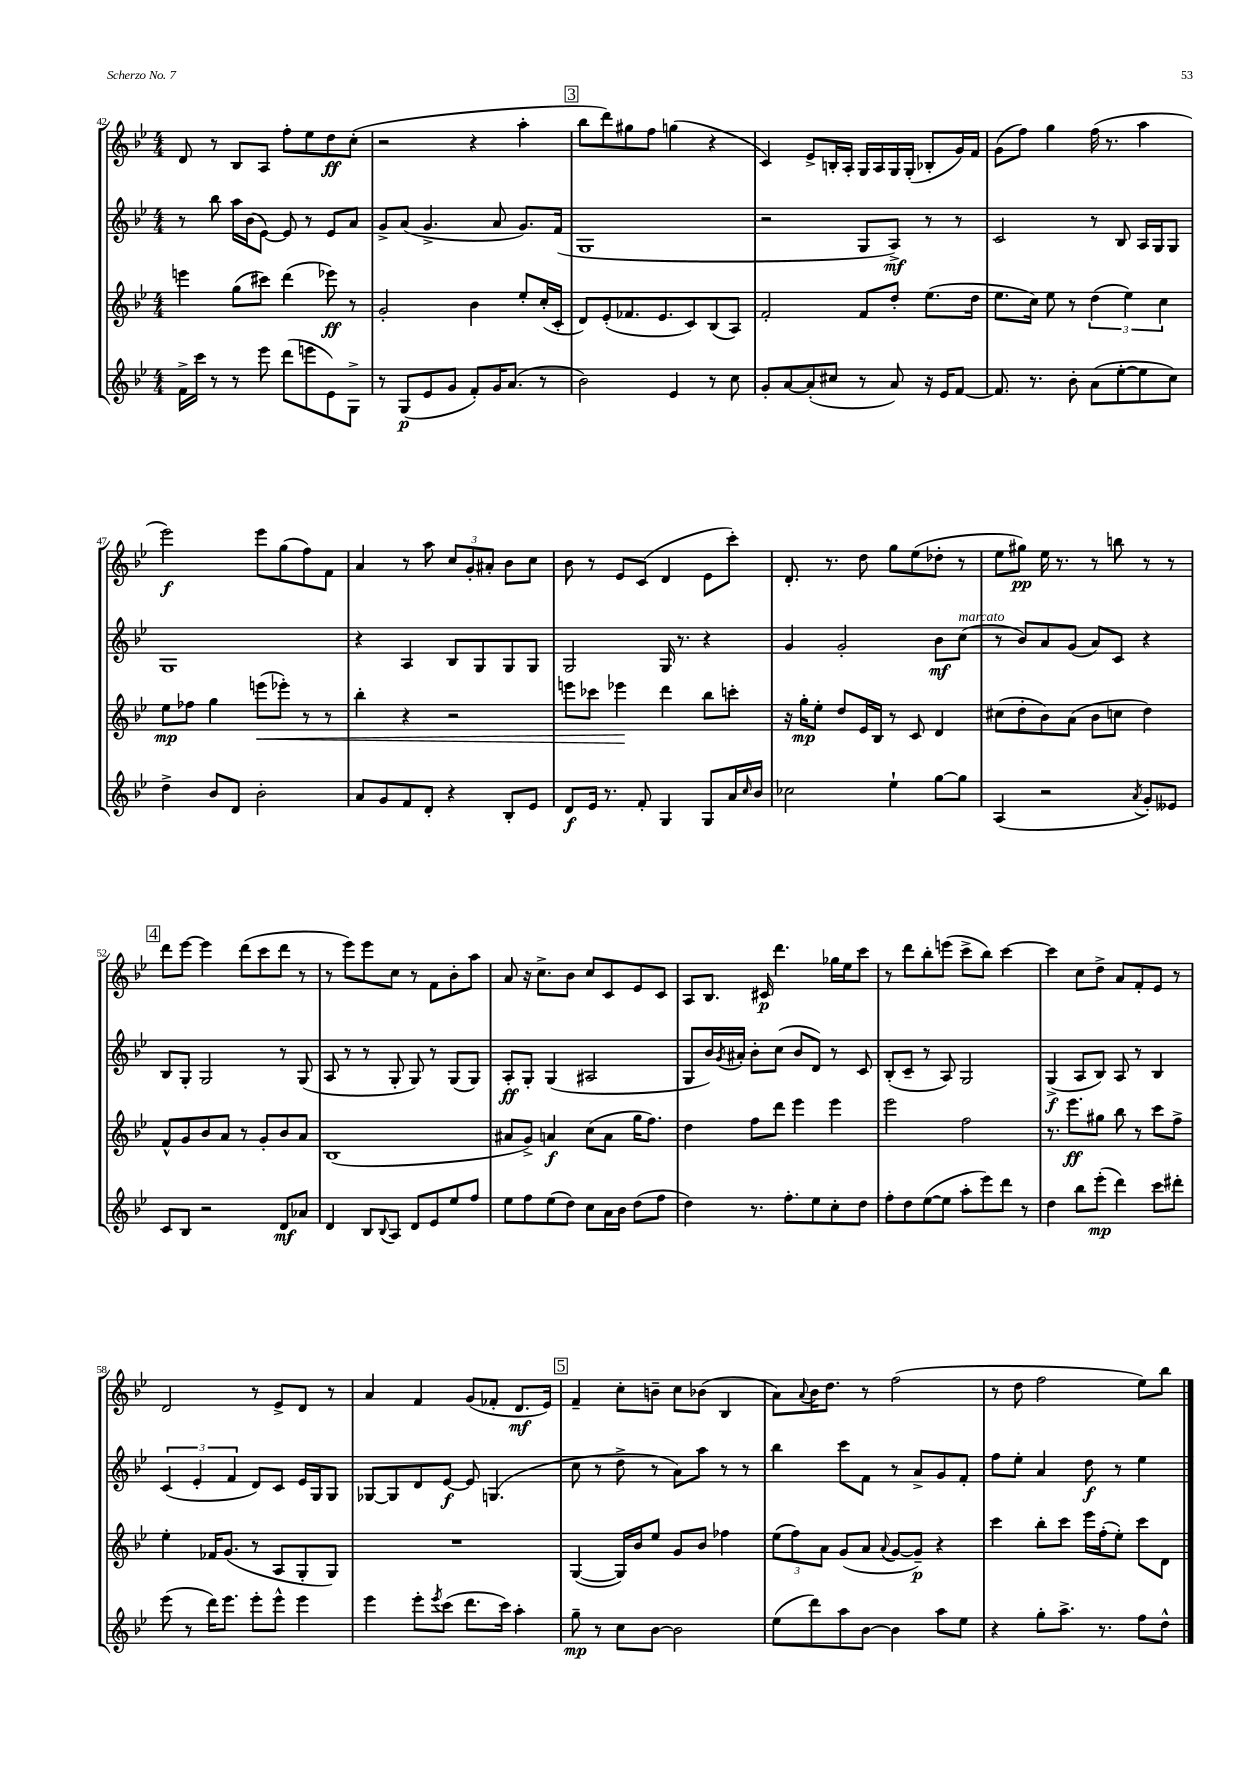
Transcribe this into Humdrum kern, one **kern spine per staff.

**kern	**dynam	**kern	**dynam	**kern	**dynam	**kern	**dynam
*part4	*part4	*part3	*part3	*part2	*part2	*part1	*part1
*staff4	*staff4	*staff3	*staff3	*staff2	*staff2	*staff1	*staff1
*clefG2	*	*clefG2	*	*clefG2	*	*clefG2	*
*k[b-e-]	*	*k[b-e-]	*	*k[b-e-]	*	*k[b-e-]	*
*M4/4	*	*M4/4	*	*M4/4	*	*M4/4	*
=42	=42	=42	=42	=42	=42	=42	=42
16f^\LL	.	4eeen\	.	8r	.	8d/	.
16ccc\JJ	.	.	.	.	.	.	.
8r	.	.	.	8bb-\	.	8r	.
8r	.	(8gg\L	.	16aa\LL	.	8B-/L	.
.	.	.	.	(16b-\J	.	.	.
8eee-\	.	8ccc#X\J)	.	[8e-\J)	.	8A/J	.
(8ddd\L	.	(4ddd\	.	8e-/]	.	8ff'\L	.
8eeen\	.	.	.	8r	.	8ee-\	.
8e-\)	.	8eee-X\)	ff	8e-/L	.	8dd\	ff
8G^\J	.	8r	.	8a/J	.	(8cc'\J	.
=43	=43	=43	=43	=43	=43	=43	=43
8r	.	2g'/	.	8g^/L	.	2r	.
(8G/L	p	.	.	(8a/J	.	.	.
8e-/	.	.	.	4.g^/	.	.	.
8g/J	.	.	.	.	.	.	.
8f'/L)	.	4b-\	.	.	.	4r	.
16g/K	.	.	.	8a/	.	.	.
(8.a/J	.	.	.	.	.	.	.
.	.	8ee-'/L	.	8.g/L)	.	4aa'\	.
8r	.	(16cc'/L	.	.	.	.	.
.	.	16c'/JJ	.	(16f/Jk	.	.	.
!!LO:REH:place=s1:t=3
=44	=44	=44	=44	=44	=44	=44	=44
2b-\)	.	8d/L)	.	1G	.	8bb-\L	.
.	.	(8e-'/	.	.	.	8ddd\)	.
.	.	8.f-X/	.	.	.	8gg#X\	.
.	.	.	.	.	.	8ff\J	.
.	.	8.e-/	.	.	.	.	.
4e-/	.	.	.	.	.	(4ggn\	.
.	.	8c/)	.	.	.	.	.
8r	.	(8B-/	.	.	.	4r	.
8cc\	.	8A/J)	.	.	.	.	.
=45	=45	=45	=45	=45	=45	=45	=45
8g'/L	.	2f'/	.	2r	.	4c/)	.
[8a/	.	.	.	.	.	.	.
(8a'/]	.	.	.	.	.	8e-^/L	.
8cc#X/J	.	.	.	.	.	16Bn'/L	.
.	.	.	.	.	.	16A'/JJ	.
8r	.	8f/L	.	8G/L	.	16G/LL	.
.	.	.	.	.	.	16A/	.
8a/)	.	8dd'/J	.	8A^/J)	mf	16G/	.
.	.	.	.	.	.	(16G'/JJ	.
16r	.	(8.ee-\L	.	8r	.	8B-X'/L	.
16e-/KL	.	.	.	.	.	.	.
[8f/J	.	.	.	8r	.	16g/L)	.
.	.	16dd\Jk	.	.	.	16f/JJ	.
=46	=46	=46	=46	=46	=46	=46	=46
8.f/]	.	8.ee-\L	.	2c/	.	(8g\L	.
.	.	.	.	.	.	8ff\J)	.
8.r	.	16cc\Jk)	.	.	.	.	.
.	.	8ee-\	.	.	.	4gg\	.
8b-'\	.	8r	.	.	.	.	.
(8a\L	.	(6dd\	.	8r	.	(16ff\	.
.	.	.	.	.	.	8.r	.
[8ee-'\	.	.	.	8B-/	.	.	.
.	.	6ee-\)	.	.	.	.	.
8ee-\]	.	.	.	16A/LL	.	4aa\	.
.	.	.	.	16G/J	.	.	.
.	.	6cc\	.	.	.	.	.
8cc\J)	.	.	.	8G/J	.	.	.
!!LO:LB:g=z
=47	=47	=47	=47	=47	=47	=47	=47
4dd^\	.	8ee-\L	mp	1G	.	2eee-\)	f
.	.	8ff-X\J	.	.	.	.	.
8b-/L	.	4gg\	.	.	.	.	.
8d/J	.	.	.	.	.	.	.
!	!	!	!LO:HP:b	!	!	!	!
2b-'\	.	(8eeen\L	<	.	.	8eee-\L	.
.	.	8eee-X'\J)	.	.	.	(8gg\	.
.	.	8r	.	.	.	8ff\)	.
.	.	8r	.	.	.	8f\J	.
=48	=48	=48	=48	=48	=48	=48	=48
8a/L	.	4bb-'\	.	4r	.	4a/	.
8g/	.	.	.	.	.	.	.
8f/	.	4r	.	4A/	.	8r	.
8d'/J	.	.	.	.	.	8aa\	.
4r	.	2r	.	8B-/L	.	12cc/L	.
.	.	.	.	.	.	12g'/	.
.	.	.	.	8G/	.	.	.
.	.	.	.	.	.	12a#X'/J	.
8B-'/L	.	.	.	8G/	.	8b-\L	.
8e-/J	.	.	.	8G/J	.	8cc\J	.
=49	=49	=49	=49	=49	=49	=49	=49
8d/L	f	8eeen\L	.	2G/	.	8b-\	.
16e-/Jk	.	8ccc-X\J	.	.	.	8r	.
8.r	.	.	.	.	.	.	.
.	.	4eee-X\	.	.	.	8e-/L	.
8f'/	.	.	.	.	.	(8c/J	.
4G/	.	4ddd\	[	16G/	.	4d/	.
.	.	.	.	8.r	.	.	.
8G/L	.	8bb-\L	.	4r	.	8e-\L	.
16a/L	.	8cccn'\J	.	.	.	8ccc'\J)	.
16qqcc/	.	.	.	.	.	.	.
16b-/JJ	.	.	.	.	.	.	.
=50	=50	=50	=50	=50	=50	=50	=50
2cc-X\	.	16r	.	4g/	.	8.d'/	.
.	.	16gg'\KL	mp	.	.	.	.
.	.	8ee-'\J	.	.	.	.	.
.	.	.	.	.	.	8.r	.
.	.	8dd/L	.	2g'/	.	.	.
.	.	16e-/L	.	.	.	8dd\	.
.	.	16B-/JJ	.	.	.	.	.
4ee-`\	.	8r	.	.	.	8gg\L	.
.	.	8c/	.	.	.	(8ee-\	.
[8gg\L	.	4d/	.	8b-\L	mf	8dd-X'\J	.
!	!	!	!	!LO:TX:a:i:t=marcato	!	!	!
8gg\J]	.	.	.	(8cc\J	.	8r	.
=51	=51	=51	=51	=51	=51	=51	=51
(4A/	.	(8cc#X\L	.	8r	.	8ee-\L	.
.	.	8dd'\	.	8b-/L)	.	8gg#X\J)	pp
2r	.	8b-\)	.	8a/	.	16ee-\	.
.	.	.	.	.	.	8.r	.
.	.	(8a\J	.	(8g/J	.	.	.
.	.	8b-\L	.	8a/L)	.	8r	.
.	.	8ccn\J	.	8c/J	.	8bbn\	.
8qa/	.	.	.	.	.	.	.
8g'/L)	.	4dd\)	.	4r	.	8r	.
8e--X/J	.	.	.	.	.	8r	.
!!LO:LB:g=z
!!LO:REH:place=s1:t=4
=52	=52	=52	=52	=52	=52	=52	=52
8c/L	.	8f^^/L	.	8B-/L	.	8ddd\L	.
8B-/J	.	8g/	.	8G'/J	.	[8eee-\J	.
2r	.	8b-/	.	2G/	.	4eee-\]	.
.	.	8a/J	.	.	.	.	.
.	.	8r	.	.	.	(8ddd\L	.
.	.	8g'/L	.	.	.	8ccc\	.
8d/L	mf	8b-/	.	8r	.	8ddd\J	.
8a-X/J	.	8a/J	.	(8G/	.	8r	.
=53	=53	=53	=53	=53	=53	=53	=53
4d/	.	(1B-	.	8A/	.	8r	.
.	.	.	.	8r	.	8eee-\L)	.
8B-/L	.	.	.	8r	.	8eee-\	.
8qqB-/	.	.	.	.	.	.	.
8A/J	.	.	.	8G'/	.	8cc\J	.
8d/L	.	.	.	8G/)	.	8r	.
8e-/	.	.	.	8r	.	8f\L	.
8ee-/	.	.	.	(8G/L	.	8b-'\	.
8ff/J	.	.	.	8G/J)	.	8aa\J	.
=54	=54	=54	=54	=54	=54	=54	=54
8ee-\L	.	8a#X/L	.	8A'/L	ff	8a/	.
8ff\	.	8g^/J)	.	8G'/J	.	16r	.
.	.	.	.	.	.	8.cc^\L	.
(8ee-\	.	4an/	f	(4G/	.	.	.
8dd\J)	.	.	.	.	.	8b-\J	.
8cc\L	.	(8cc\L	.	2A#X/	.	8cc/L	.
16a\L	.	8a\J	.	.	.	8c/	.
16b-\JJ	.	.	.	.	.	.	.
(8dd\L	.	16gg\KL	.	.	.	8e-/	.
.	.	8.ff\J)	.	.	.	.	.
8ff\J	.	.	.	.	.	8c/J	.
=55	=55	=55	=55	=55	=55	=55	=55
4dd\)	.	4dd\	.	8G/L	.	8A/L	.
.	.	.	.	16b-/L)	.	8.B-/J	.
.	.	.	.	8qg/	.	.	.
.	.	.	.	16a#X'/JJ	.	.	.
8.r	.	8ff\L	.	8b-'\L	.	.	.
.	.	.	.	.	.	16c#X/	p
.	.	8ddd\J	.	(8cc\J	.	4.ddd\	.
8.ff'\L	.	.	.	.	.	.	.
.	.	4eee-\	.	8b-/L	.	.	.
8ee-\	.	.	.	8d/J)	.	.	.
8cc'\	.	4eee-\	.	8r	.	16gg-X\LL	.
.	.	.	.	.	.	16ee-\J	.
8dd\J	.	.	.	8c/	.	8ccc\J	.
=56	=56	=56	=56	=56	=56	=56	=56
8ff'\L	.	2eee-\	.	(8B-'/L	.	8r	.
8dd\	.	.	.	8c~/J	.	8ddd\L	.
([8ee-\	.	.	.	8r	.	8bb-'\	.
8ee-\J]	.	.	.	8A/)	.	(8eeen\J	.
8aa'\L	.	2ff\	.	2G/	.	8ccc^\L	.
8eee-\)	.	.	.	.	.	8bb-\J)	.
8ddd\J	.	.	.	.	.	[4ccc\	.
8r	.	.	.	.	.	.	.
=57	=57	=57	=57	=57	=57	=57	=57
4dd\	.	8.r	.	(4G^/	f	4ccc\]	.
.	.	8.eee-\L	ff	.	.	.	.
8bb-\L	.	.	.	8A/L	.	8cc\L	.
(8eee-'\J	mp	8gg#X\J	.	8B-/J)	.	8dd^\J	.
4ddd\)	.	8bb-\	.	8A/	.	8a/L	.
.	.	8r	.	8r	.	8f'/	.
8ccc\L	.	8ccc\L	.	4B-/	.	8e-/J	.
8ddd#X'\J	.	8ff^\J	.	.	.	8r	.
!!LO:LB:g=z
=58	=58	=58	=58	=58	=58	=58	=58
(8eee-\	.	4ee-'\	.	(6c/	.	2d/	.
8r	.	.	.	.	.	.	.
.	.	.	.	6e-'/	.	.	.
16ddd\KL)	.	16f-X/KL	.	.	.	.	.
8.eee-\J	.	(8.g/J	.	.	.	.	.
.	.	.	.	6f/	.	.	.
8eee-'\L	.	8r	.	8d/L)	.	8r	.
8eee-^^\J	.	8A/L	.	8c/J	.	8e-^/L	.
4eee-\	.	8G'/	.	16e-/LL	.	8d/J	.
.	.	.	.	16G/J	.	.	.
.	.	8G/J)	.	8G/J	.	8r	.
=59	=59	=59	=59	=59	=59	=59	=59
4eee-\	.	1r	.	[8G-X/L	.	4a/	.
.	.	.	.	8G-/]	.	.	.
8eee-'\L	.	.	.	8d/	.	4f/	.
8qeee-/	.	.	.	.	.	.	.
(8ccc\J	.	.	.	[8e-/J	f	.	.
8.ddd\L	.	.	.	8e-/]	.	(8g/L	.
.	.	.	.	(4.Gn/	.	8f-X'/J	.
16ccc\Jk)	.	.	.	.	.	.	.
4aa'\	.	.	.	.	.	8.d/L	mf
.	.	.	.	.	.	16e-/Jk)	.
!!LO:REH:place=s1:t=5
=60	=60	=60	=60	=60	=60	=60	=60
8gg~\	mp	([4G/	.	8cc\	.	4f~/	.
8r	.	.	.	8r	.	.	.
8cc\L	.	16G/LL])	.	8dd^\	.	8cc'\L	.
.	.	16b-/J	.	.	.	.	.
[8b-\J	.	8ee-/J	.	8r	.	8bn~\J	.
2b-\]	.	8g/L	.	8a\L)	.	8cc\L	.
.	.	8b-/J	.	8aa\J	.	(8b-X\J	.
.	.	4ff-X\	.	8r	.	4B-/	.
.	.	.	.	8r	.	.	.
=61	=61	=61	=61	=61	=61	=61	=61
(8ee-\L	.	(12ee-\L	.	4bb-\	.	8a\L)	.
.	.	12ff\)	.	.	.	.	.
.	.	.	.	.	.	8qqa/	.
8ddd\)	.	.	.	.	.	16b-\K	.
.	.	12a\J	.	.	.	.	.
.	.	.	.	.	.	8.dd\J	.
8aa\	.	(8g/L	.	8ccc\L	.	.	.
[8b-\J	.	8a/J	.	8f\J	.	8r	.
.	.	8qqa/	.	.	.	.	.
4b-\]	.	[8g/L	.	8r	.	(2ff\	.
.	.	8g~/J])	p	8a^/L	.	.	.
8aa\L	.	4r	.	8g/	.	.	.
8ee-\J	.	.	.	8f'/J	.	.	.
=62	=62	=62	=62	=62	=62	=62	=62
4r	.	4ccc\	.	8ff\L	.	8r	.
.	.	.	.	8ee-'\J	.	8dd\	.
8gg'\L	.	8bb-'\L	.	4a/	.	2ff\	.
8.aa^\J	.	8ccc\J	.	.	.	.	.
.	.	16eee-\LL	.	8dd\	f	.	.
8.r	.	(16ff'\J	.	.	.	.	.
.	.	8ee-'\J)	.	8r	.	.	.
8ff\L	.	8ccc\L	.	4ee-\	.	8ee-\L)	.
8dd^^\J	.	8d\J	.	.	.	8bb-\J	.
==	==	==	==	==	==	==	==
*-	*-	*-	*-	*-	*-	*-	*-
